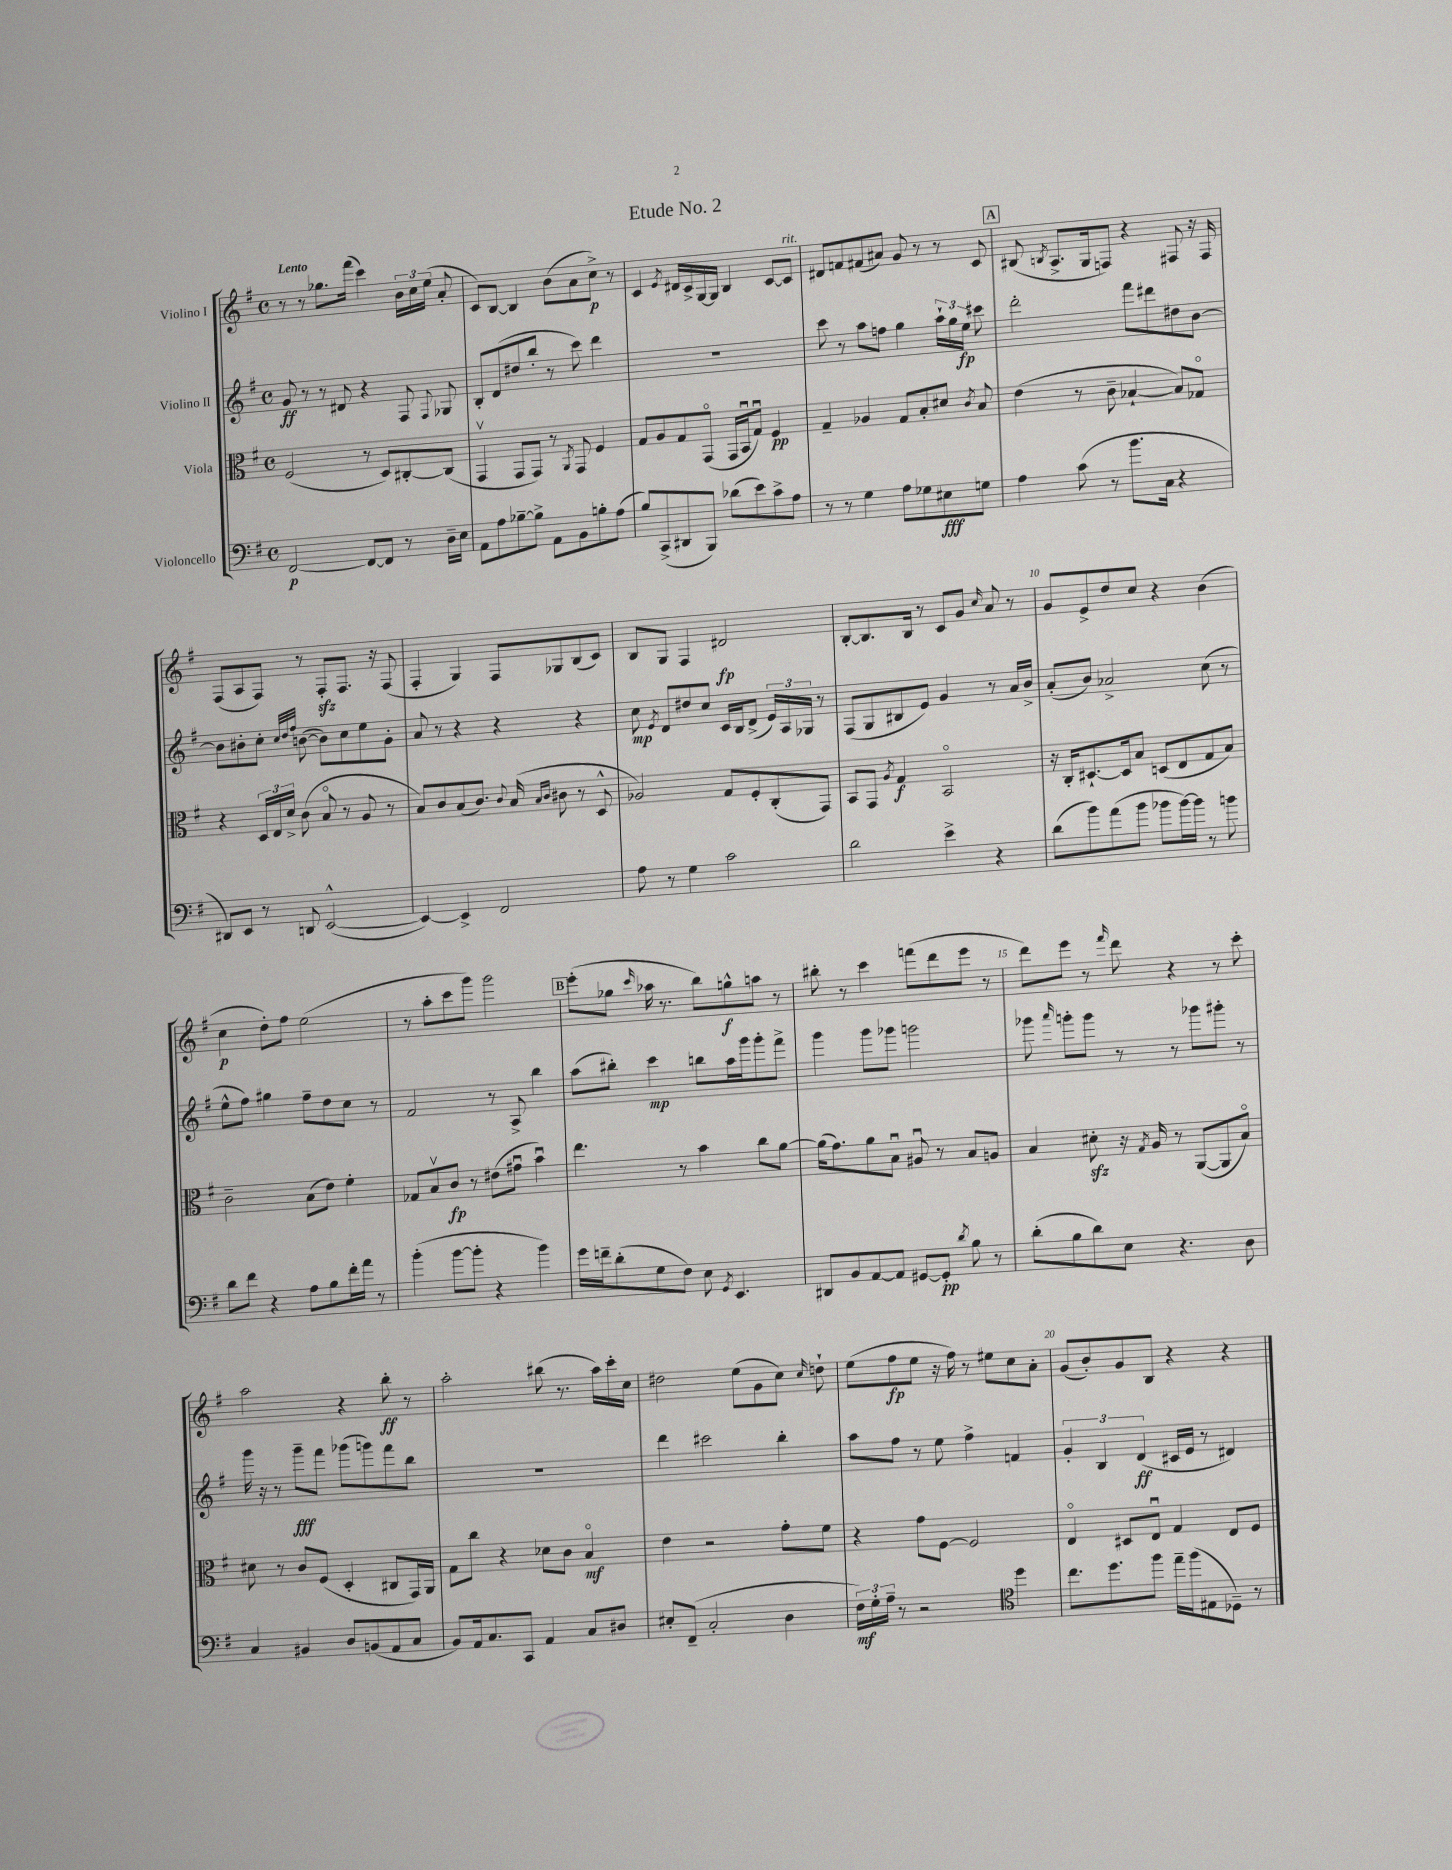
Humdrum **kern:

**kern	**dynam	**kern	**dynam	**kern	**dynam	**kern	**dynam
*part4	*part4	*part3	*part3	*part2	*part2	*part1	*part1
*staff4	*staff4	*staff3	*staff3	*staff2	*staff2	*staff1	*staff1
*I"Violoncello	*	*I"Viola	*	*I"Violino II	*	*I"Violino I	*
*clefF4	*	*clefC3	*	*clefG2	*	*clefG2	*
*k[f#]	*	*k[f#]	*	*k[f#]	*	*k[f#]	*
*M4/4	*	*M4/4	*	*M4/4	*	*M4/4	*
*met(c)	*	*met(c)	*	*met(c)	*	*met(c)	*
=1	=1	=1	=1	=1	=1	=1	=1
!	!	!	!	!	!	!LO:TX:a:B:t=Lento	!
[2FF#/	p	(2F#/	.	8g/	ff	8r	.
.	.	.	.	8r	.	8r	.
.	.	.	.	8r	.	8.gg-X\L	.
.	.	.	.	8d#X/	.	.	.
.	.	.	.	.	.	(16fff#\Jk	.
8FF#/L_	.	8r	.	4r	.	4ccc\)	.
8FF#/J]	.	8D/L)	.	.	.	.	.
8r	.	[8C#X'/	.	8F#/	.	24b\LL	.
.	.	.	.	.	.	24cc\	.
.	.	.	.	.	.	(24ee\JJ	.
.	.	.	.	8qqF#/	.	.	.
16D~\LL	.	(8C#/J]	.	8G-X/	.	8a'/	.
16E\JJ	.	.	.	.	.	.	.
=2	=2	=2	=2	=2	=2	=2	=2
8AA\L	.	4GGv/	.	8B'/L	.	8c/L)	.
8A\	.	.	.	(8d/	.	[8B/J	.
[8B-X~\	.	8GG/L	.	8dd#X/	.	4B/]	.
8B-^\J]	.	8GG/J)	.	8bb'/J	.	.	.
8AA\L	.	8r	.	8r	.	(8b\L	.
.	.	8qAA/	.	.	.	.	.
8BB\	.	8GG/	.	8ccc\)	.	8a\	.
8Bn'\	.	4F#/	.	4ddd\	.	8cc^\J)	p
(8A\J	.	.	.	.	.	8r	.
=3	=3	=3	=3	=3	=3	=3	=3
8B/L)	.	8G/L	.	1r	.	4c/	.
(8CC^/	.	8A/	.	.	.	.	.
.	.	.	.	.	.	8qe/	.
8DD#X/	.	8G/	.	.	.	16d#X/LL	.
.	.	.	.	.	.	16c^/	.
8BBB/J)	.	(8GG/J	.	.	.	[16G/	.
.	.	.	.	.	.	16G/JJ]	.
(8d-X\L	.	16GG/LL	.	.	.	4B/	.
.	.	16BBu/J	.	.	.	.	.
8e\)	.	8Gu/J)	.	.	.	.	.
8c^\	.	4F#/	pp	.	.	[8c/L	.
!	!	!	!	!	!	!LO:TX:a:i:t=rit.	!
8A\J	.	.	.	.	.	8c/J]	.
=4	=4	=4	=4	=4	=4	=4	=4
8r	.	4G~/	.	8ccc\	.	8d#X/L	.
8r	.	.	.	8r	.	8fn/	.
4G\	.	4A-X/	.	8aa\L	.	(8f#X/	.
.	.	.	.	8ffn\J	.	8a#X/J)	.
8A\L	.	8G/L	.	4gg\	.	8g/	.
8G-X\	.	8B'/	.	.	.	8r	.
8E#X\	fff	8d#X/J	.	24aa`\LL	.	8r	.
.	.	.	.	24gg\	.	.	.
.	.	.	.	24ee\JJ	fp	.	.
.	.	8qc/	.	.	.	.	.
8Gn\J	.	8B/	.	8ccc#X\	.	8c/	.
!!LO:REH:place=s1:t=A
=5	=5	=5	=5	=5	=5	=5	=5
4A\	.	(4e\	.	2ddd'\	.	(8B#X/	.
.	.	.	.	.	.	8qBn/	.
.	.	.	.	.	.	8.A^/L	.
(8c\	.	8r	.	.	.	.	.
.	.	.	.	.	.	16G/k	.
8r	.	8c~\	.	.	.	8Fn/J)	.
8.b\L	.	[4B-X`/	.	8fff#\L	.	4r	.
.	.	.	.	8ddd#X\	.	.	.
16C\Jk	.	.	.	.	.	.	.
4r	.	8B-/L])	.	8dd#X\	.	8F#X/	.
.	.	8G-X/J	.	[8b\J	.	16r	.
.	.	.	.	.	.	16F#/	.
!!LO:LB:g=z
=6	=6	=6	=6	=6	=6	=6	=6
8DD#X/L)	.	4r	.	8b\L]	.	(8F#/L	.
8EE/J	.	.	.	8b#X'\	.	8A/	.
8r	.	24D/LL	.	8cc'\J	.	8F#/J)	.
.	.	24E/	.	.	.	.	.
.	.	24d^/JJ	.	.	.	.	.
.	.	.	.	32qqcc/LLL	.	.	.
.	.	.	.	32qqdd/	.	.	.
.	.	.	.	32qqff#/JJJ	.	.	.
8DDn/	.	(8c\	.	([8bn\	.	8r	.
([2EE^^/	.	8B/	.	8b\L])	.	8F#zz'/L	.
.	.	8r	.	8cc\	.	8.F#/J	.
.	.	8A/	.	8ee\	.	.	.
.	.	.	.	.	.	16r	.
.	.	8r	.	8g'\J	.	(8F#/	.
=7	=7	=7	=7	=7	=7	=7	=7
4EE/_)	.	8B/L)	.	8a/	.	4F#'/	.
.	.	8c/	.	8r	.	.	.
4EE^/]	.	(8B/	.	4r	.	4G/)	.
.	.	8.c/J)	.	.	.	.	.
2FF#/	.	.	.	4r	.	8F#/L	.
.	.	8qqc/	.	.	.	.	.
.	.	(16B/	.	.	.	.	.
.	.	16qqB/LL	.	.	.	.	.
.	.	16qqc/JJ	.	.	.	.	.
.	.	8c#X\	.	.	.	8G-X/	.
.	.	8r	.	4r	.	(8B/	.
.	.	8D^^/	.	.	.	8c/J)	.
=8	=8	=8	=8	=8	=8	=8	=8
8A\	.	2A-X/)	.	8cc\	mp	8B/L	.
.	.	.	.	8qe/	.	.	.
8r	.	.	.	8d/L	.	8G/J	.
4G\	.	.	.	8dd#X/	.	4F#/	.
.	.	.	.	8cc/J	.	.	.
2c\	.	8G/L	.	16c/LL	.	2d#X/	fp
.	.	.	.	16B/J	.	.	.
.	.	8F#'/	.	(8d^/J	.	.	.
.	.	(8C'/	.	24e/LL)	.	.	.
.	.	.	.	24A/	.	.	.
.	.	.	.	24G-X/JJ	.	.	.
.	.	8GG/J)	.	8r	.	.	.
=9	=9	=9	=9	=9	=9	=9	=9
2d\	.	8BB/L	.	(8F#/L	.	[8B'/L	.
.	.	8GG/J	.	8G/	.	8.B/]	.
.	.	8qA/	.	.	.	.	.
.	.	4G/	f	8B#X/	.	.	.
.	.	.	.	.	.	16B/Jk	.
.	.	.	.	8e/J)	.	8r	.
4e^\	.	2BB/	.	4g/	.	8c/L	.
.	.	.	.	.	.	8g/J	.
.	.	.	.	.	.	16qqcc/	.
4r	.	.	.	8r	.	8a/	.
.	.	.	.	16a/LL	.	8r	.
.	.	.	.	16b^/JJ	.	.	.
=10	=10	=10	=10	=10	=10	=10	=10
(8d\L	.	16r	.	(8a'/L	.	8g/L	.
.	.	16C'/KL	.	.	.	.	.
8b\)	.	[8.D#X`/	.	8b/J)	.	8e^/	.
(8a\	.	.	.	2a-X^/	.	8dd/	.
.	.	16D#/k]	.	.	.	.	.
8b\J	.	8B/J	.	.	.	8cc/J	.
8b-X\L	.	(8Dn/L	.	.	.	4r	.
[16b-\L)	.	8E/	.	.	.	.	.
16b-\JJ]	.	.	.	.	.	.	.
8r	.	8G/	.	(8cc\	.	(4b\	.
8bn\	.	8B/J)	.	8r	.	.	.
!!LO:LB:g=z
=11	=11	=11	=11	=11	=11	=11	=11
8d\L	.	2c~\	.	8ee^^\L	.	4cc\	p
8f#\J	.	.	.	8ff#\J)	.	.	.
4r	.	.	.	4gg#X\	.	8dd'\L)	.
.	.	.	.	.	.	8ff#\J	.
8A\L	.	(8B\L	.	8ff#~\L	.	(2ee\	.
8B\	.	8e\J)	.	8dd\	.	.	.
16f#'\L	.	4f#'\	.	8cc\J	.	.	.
16a\JJ	.	.	.	.	.	.	.
8r	.	.	.	8r	.	.	.
=12	=12	=12	=12	=12	=12	=12	=12
(4b'\	.	8G-X/L	.	2f#/	.	8r	.
.	.	8Bv/	.	.	.	8aa'\L	.
[8b\L	.	8c/J	fp	.	.	8ccc\	.
8b'\J]	.	8r	.	.	.	8ggg\J)	.
4r	.	(8e#X\L	.	8r	.	2ggg\	.
.	.	8g#Xu\J	.	8A^/	.	.	.
4b\)	.	4bu\)	.	4bb\	.	.	.
!!LO:REH:place=s1:t=B
=13	=13	=13	=13	=13	=13	=13	=13
16g\LL	.	4.ee\	.	(8aa\L	.	(8eee'\L	.
16fn~\J	.	.	.	.	.	.	.
(8d'\	.	.	.	8bb#X'\J)	.	8gg-X\J	.
.	.	.	.	.	.	16qqccc/	.
8G\	.	.	.	4ccc\	mp	16aa-X\	.
.	.	.	.	.	.	8.r	.
8F#\J)	.	8r	.	.	.	.	.
8E\	.	4b\	.	8bbn\L	.	8bb\L)	.
8qGG/	.	.	.	.	.	.	.
4.EE/	.	.	.	16aa\L	.	8ggn^^\	f
.	.	.	.	16ggg\J	.	.	.
.	.	8cc\L	.	8ggg'\	.	8aan\J	.
.	.	[8a\J	.	8fff#^\J	.	8r	.
=14	=14	=14	=14	=14	=14	=14	=14
8DD#X/L	.	(16a\KL]	.	4ggg\	.	8bb#X'\	.
.	.	8.g\)	.	.	.	.	.
8BB/	.	.	.	.	.	8r	.
[8AA/	.	8a\	.	8ggg\L	.	4ccc\	.
8AA/J]	.	8Bu\J	.	8ggg-X\J	.	.	.
[8GG#X/L	.	8A#Xu/	.	2gggn\	.	(8fffn\L	.
8GG#'/J]	pp	8r	.	.	.	8ddd\	.
8qd/	.	.	.	.	.	.	.
8B\	.	8B/L	.	.	.	8eee\J	.
8r	.	8An/J	.	.	.	8r	.
=15	=15	=15	=15	=15	=15	=15	=15
(8d'\L	.	4B/	.	8ggg-X\	.	8ddd\L)	.
.	.	.	.	16qqaaa/	.	.	.
8B\	.	.	.	8gggn'\L	.	8eee\J	.
8d\)	.	8d#Xzz'\	.	8ggg\J	.	8r	.
.	.	.	.	.	.	16qqfff#/	.
8E\J	.	16r	.	8r	.	8ddd\	.
.	.	8qG/	.	.	.	.	.
.	.	16A/	.	.	.	.	.
4.r	.	8r	.	8r	.	4r	.
.	.	([8AA/L	.	8ggg-X\L	.	.	.
.	.	8AA/]	.	8ggg#X'\J	.	8r	.
8D\	.	8B/J)	.	8r	.	8ccc'\	.
!!LO:LB:g=z
=16	=16	=16	=16	=16	=16	=16	=16
4C/	.	8d#X\	.	16ggg\	.	2aa\	.
.	.	.	.	16r	.	.	.
.	.	8r	.	8r	.	.	.
4BB#X/	.	8c/L	.	8ggg~\L	fff	.	.
.	.	(8F#/J	.	8fff#\J	.	.	.
8D/L	.	4D'/	.	(8ggg-X\L	.	4r	.
(8BBn/	.	.	.	8gggn\)	.	.	.
8AA/	.	8C#X/L	.	8fff#\	.	8bb'\	ff
8C/J	.	16GG/L)	.	8bb\J	.	8r	.
.	.	16AA/JJ	.	.	.	.	.
=17	=17	=17	=17	=17	=17	=17	=17
8BB/L)	.	8G\L	.	1r	.	2aa'\	.
16AA/k	.	8cc\J	.	.	.	.	.
8.C/	.	.	.	.	.	.	.
.	.	4r	.	.	.	.	.
8CC/J	.	.	.	.	.	.	.
4AA/	.	8d-X\L	.	.	.	(8bb#X\	.
.	.	8c\J	.	.	.	8.r	.
8C/L	.	4B/	mf	.	.	.	.
.	.	.	.	.	.	16aa\LL)	.
8D#X/J	.	.	.	.	.	16ccc'\	.
.	.	.	.	.	.	16cc\JJ	.
=18	=18	=18	=18	=18	=18	=18	=18
8E#X'/L	.	4e\	.	4ddd\	.	2dd#X\	.
(8FF#~/J	.	.	.	.	.	.	.
2C'/	.	2r	.	2ccc#X\	.	.	.
.	.	.	.	.	.	(8ee\L	.
.	.	.	.	.	.	8g\	.
4D\	.	8g'\L	.	4bb'\	.	8cc\J)	.
.	.	.	.	.	.	16qqcc/	.
.	.	8f#\J	.	.	.	8ddn`\	.
=19	=19	=19	=19	=19	=19	=19	=19
24F#\LL)	mf	4r	.	8aa\L	.	(8ee\L	.
24G'\	.	.	.	.	.	.	.
24A~\JJ	.	.	.	.	.	.	.
8r	.	.	.	8ff#\J	.	8ff#\	fp
2r	.	8g\L	.	8r	.	8ee\J	.
.	.	[8F#\J	.	8ee\	.	16r	.
.	.	.	.	.	.	16ff#\)	.
.	.	2F#/]	.	4ff#^\	.	8r	.
.	.	.	.	.	.	8ee#X\L	.
*clefC4	*	*	*	*	*	*	*
4dd\	.	.	.	4fn/	.	8cc\	.
.	.	.	.	.	.	8a'\J	.
=20	=20	=20	=20	=20	=20	=20	=20
8.cc\L	.	4E/	.	6g'/	.	(8g/L	.
.	.	.	.	.	.	8b'/)	.
.	.	.	.	6B/	.	.	.
8.dd\	.	.	.	.	.	.	.
.	.	8D#X/L	.	.	.	8g/	.
.	.	.	.	(6d/	ff	.	.
8ff#\J	.	8Eu/J	.	.	.	8B/J	.
16ee~\LL	.	4G/	.	16c#X/LL	.	4r	.
(16ff#\J	.	.	.	16e/JJ	.	.	.
8E#X\	.	.	.	8r	.	.	.
8D-X~\J)	.	8E/L	.	4d#X/)	.	4r	.
8r	.	8F#/J	.	.	.	.	.
==	==	==	==	==	==	==	==
*-	*-	*-	*-	*-	*-	*-	*-
